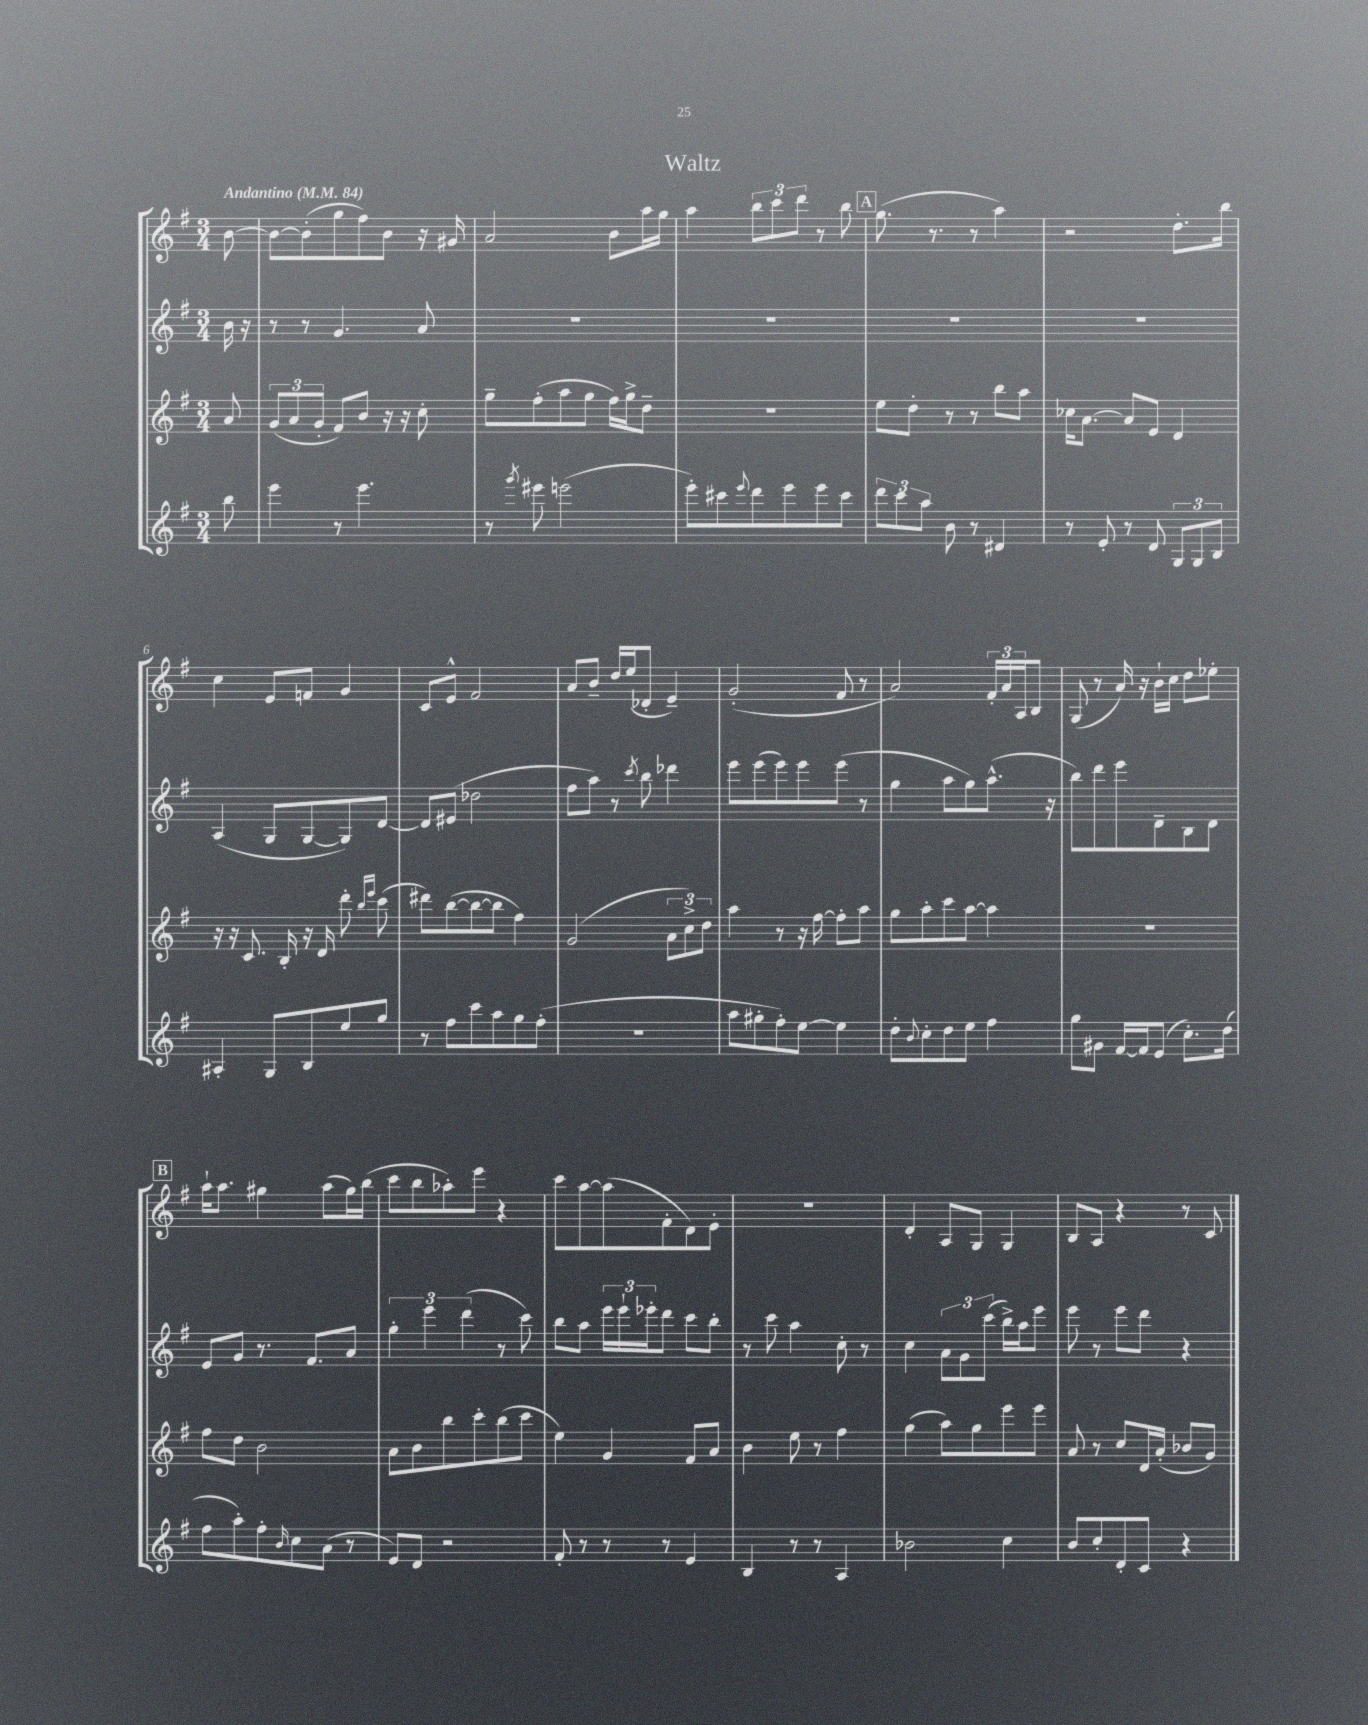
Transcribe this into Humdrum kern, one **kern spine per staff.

**kern	**kern	**kern	**kern
*part4	*part3	*part2	*part1
*staff4	*staff3	*staff2	*staff1
*clefG2	*clefG2	*clefG2	*clefG2
*k[f#]	*k[f#]	*k[f#]	*k[f#]
*M3/4	*M3/4	*M3/4	*M3/4
*MM84	*MM84	*MM84	*MM84
=	=	=	=
!	!	!	!LO:TX:a:B:t=Andantino
8bb\	8a/	16b\	[8b\
.	.	16r	.
=1	=1	=1	=1
4eee\	(12g/L	8r	8b\L_
.	12a/	.	.
.	.	8r	(8b'\]
.	12g'/J	.	.
8r	8f#/L)	4.g/	8gg\
4.eee\	8b/J	.	8ff#\)
.	16r	.	8b\J
.	16r	.	.
.	8cc'\	8a/	16r
.	.	.	16g#X/
=2	=2	=2	=2
8r	8gg~\L	2.r	2a/
8qggg/	.	.	.
8eee#X\	(8ff#'\	.	.
(2eeen\	8aa\	.	.
.	8gg\J	.	.
.	16ff#\LL)	.	8b\L
.	16gg^\J	.	.
.	8dd~\J	.	16aa\L
.	.	.	16gg\JJ
=3	=3	=3	=3
8eee'\L)	2.r	2.r	4aa\
8ccc#X\	.	.	.
8qqeee/	.	.	.
8ddd\	.	.	12bb\L
.	.	.	12ccc\
8eee\	.	.	.
.	.	.	12ddd\J
8eee\	.	.	8r
8ccc#\J	.	.	8bb\
!!LO:REH:place=s1:t=A
=4	=4	=4	=4
12ddd\L	8ee\L	2.r	(8.gg\
12ccc\	.	.	.
.	8dd'\J	.	.
12aa\J	.	.	.
.	.	.	8.r
8b\	8r	.	.
8r	8r	.	8r
4d#X/	8bb\L	.	4aa\)
.	8aa\J	.	.
=5	=5	=5	=5
8r	16cc-X\KL	2.r	2r
.	[8.a\J	.	.
8e'/	.	.	.
8r	8a/L]	.	.
8d/	8e/J	.	.
12G/L	4d/	.	8.dd'\L
12G/	.	.	.
12B/J	.	.	.
.	.	.	16bb\Jk
!!LO:LB:g=z
=6	=6	=6	=6
4A#X'/	16r	(4A/	4cc\
.	16r	.	.
.	8.c/	.	.
8G/L	.	8G/L	8e/L
.	16B'/	.	.
8B/	16r	[8G/	8fn/J
.	16d/	.	.
8ee/	8ddd'\	8G/])	4g/
.	16qqbb/LL	.	.
.	16qqeee/JJ	.	.
8gg/J	(8ccc\	[8d/J	.
=7	=7	=7	=7
8r	8ddd#X\L)	8d/L]	8c/L
8ff#\L	([8bb\	(8e#X/J	8e^^/J
8ccc\	8bb\_	2dd-X\	2f#/
8aa\	8bb\J]	.	.
8gg\	4ff#\)	.	.
(8ff#'\J	.	.	.
=8	=8	=8	=8
2.r	(2g/	8ff#\L	8a/L
.	.	8aa\J)	8b~/J
.	.	8r	16dd/LL
.	.	.	(16ee/J
.	.	8qccc/	.
.	.	8bb\	8d-X'/J
.	12a\L	4ddd-X\	4e~/)
.	12cc^\)	.	.
.	12dd\J	.	.
=9	=9	=9	=9
8aa\L	4aa\	8eee\L	(2g'/
8gg#X'\	.	(8eee\	.
8ff#'\)	8r	8eee\)	.
[8ee\J	16r	8eee\	.
.	[16ff#\	.	.
4ee\]	8ff#'\L]	(8eee\J	8f#/
.	8aa\J	8r	8r
=10	=10	=10	=10
8dd'\L	8gg\L	4gg\	2a/)
8qqb/	.	.	.
8cc'\	8aa'\	.	.
8dd\	8ccc\	8aa\L	.
8ee\J	[8aa\J	8gg\)	.
4ff#\	4aa\]	(8.aa^^\J	24f#'/LL
.	.	.	24a/
.	.	.	24A/J
.	.	.	8B/J
.	.	16r	.
=11	=11	=11	=11
8gg\L	2.r	8bb\L)	(8G/
8g#X\J	.	8ddd\	8r
[16f#/LL	.	8eee\	16a/)
16f#/J]	.	.	16r
(8e/J	.	8d~\	16b`\LL
.	.	.	16cc\JJ
8.cc'\L)	.	8B\	8dd\L
.	.	8d\J	8ee-X'\J
(16dd\Jk	.	.	.
!!LO:LB:g=z
!!LO:REH:place=s1:t=B
=12	=12	=12	=12
8ff#\L	8ff#\L	8e/L	16aa`\KL
.	.	.	8.aa\J
8aa'\)	8dd\J	8g/J	.
8ff#'\	2b\	8.r	4gg#X\
16qqb/	.	.	.
8cc\	.	.	.
.	.	8.f#/L	.
(8a\J	.	.	(8aa\L
8r	.	8a/J	16gg#\L)
.	.	.	(16bb\JJ
=13	=13	=13	=13
8e/L)	8a\L	6gg'\	8ccc\L
8d/J	8b\	.	8bb\
.	.	6eee\	.
2r	8bb\	.	8aa-X'\)
.	.	(6ddd\	.
.	8ccc'\	.	8eee\J
.	(8bb\	8r	4r
.	8ccc\J	8ccc\)	.
=14	=14	=14	=14
8f#'/	4ee\)	8bb\L	8ccc\L
8r	.	8aa\J	[8aa\
8r	4g/	24eee\LL	(8aa\]
.	.	24eee`\	.
.	.	24eee-X'\J	.
8r	.	8ddd\J	8f#'\
4e/	8f#/L	8ccc\L	8d\)
.	8a/J	8bb'\J	8e'\J
=15	=15	=15	=15
4B/	4b\	8r	2.r
.	.	8ccc\	.
8r	8ee\	4aa\	.
8r	8r	.	.
4A/	4ff#\	8cc'\	.
.	.	8r	.
=16	=16	=16	=16
2b-X\	(4gg\	4cc\	4d'/
.	8aa\L)	12a\L	8A/L
.	.	12g\	.
.	8gg\	.	8G/J
.	.	(12ccc\J	.
4cc\	8eee\	16bb^\LL)	4G/
.	.	16aa\J	.
.	8eee\J	8eee\J	.
=17	=17	=17	=17
8b/L	8a/	8eee\	8B/L
8cc'/	8r	8r	8A/J
8d'/	8cc/L	8eee\L	4r
8c/J	16d/L	8ddd\J	.
.	(16a'/JJ	.	.
4r	8b-X/L	4r	8r
.	8g/J)	.	8c/
==	==	==	==
*-	*-	*-	*-
